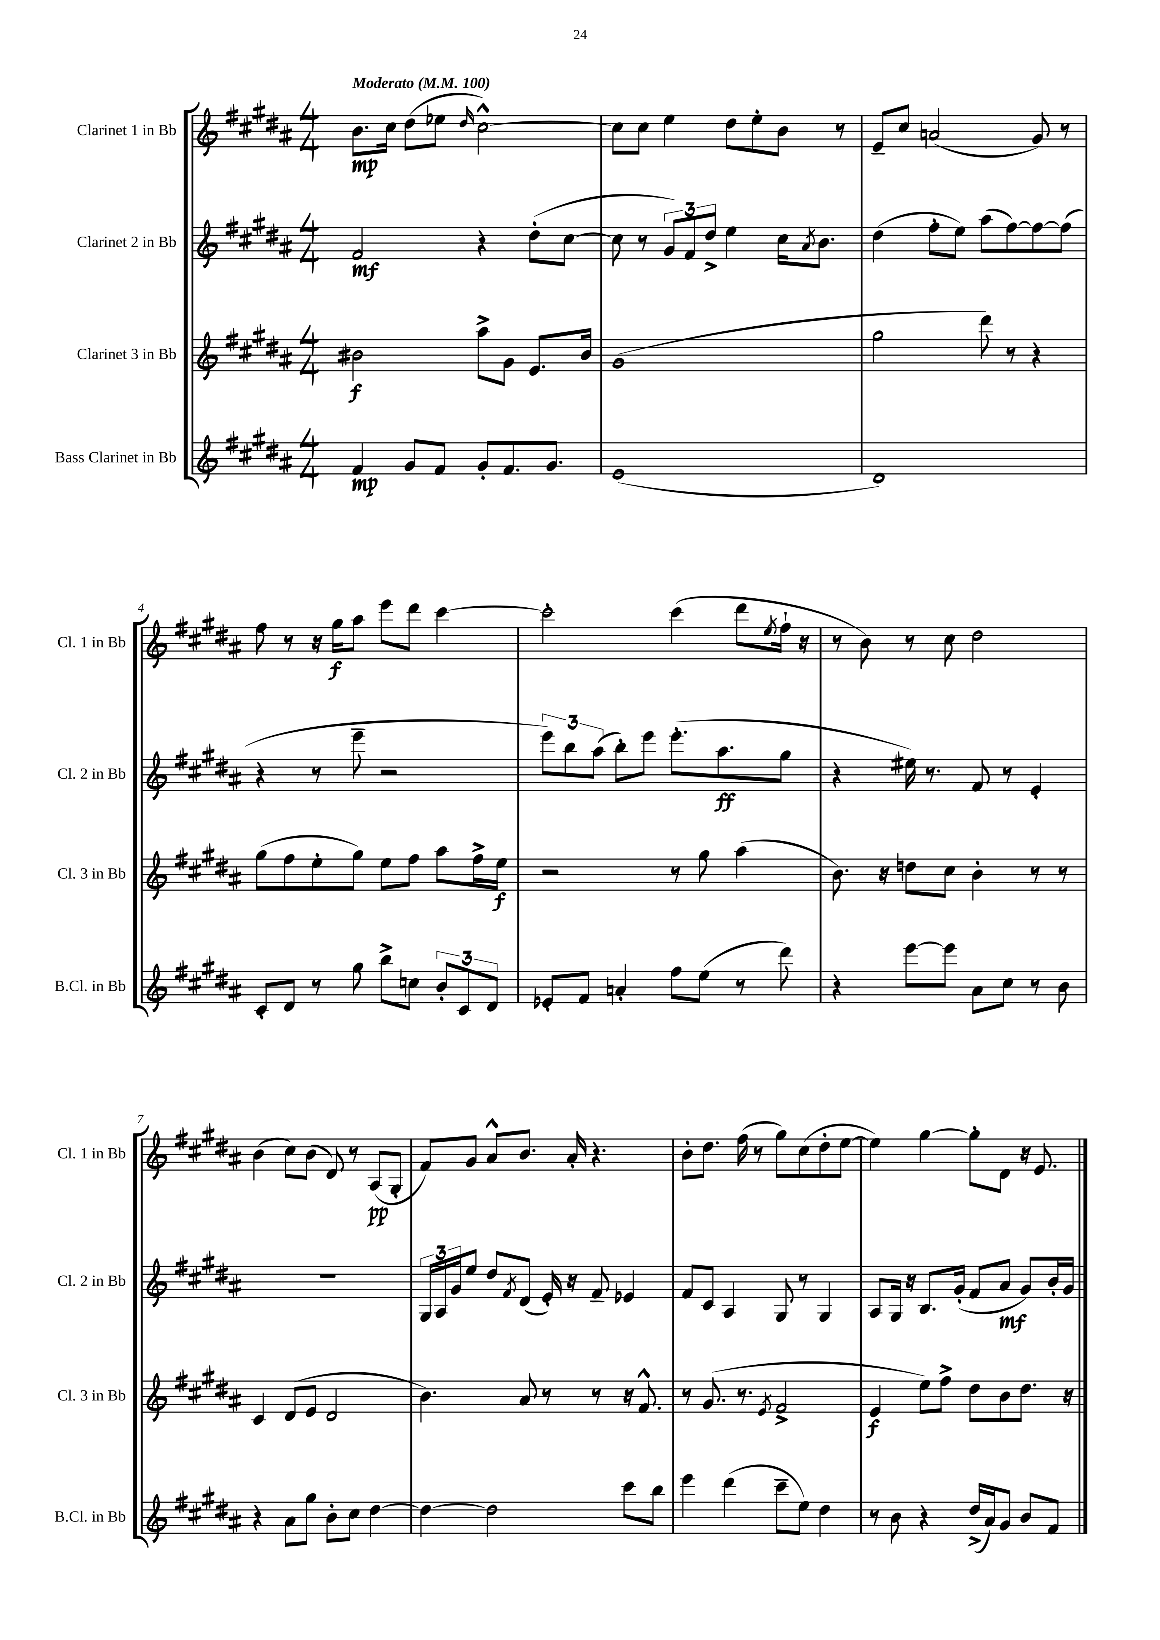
<<
\new StaffGroup <<
\new Staff = "s0" \with { instrumentName = "Clarinet 1 in Bb" shortInstrumentName = "Cl. 1 in Bb" } {
    \clef treble \key b \major \numericTimeSignature \time 4/4 \tempo "Moderato" 4 = 100
    b'8.\mp cis''16 dis''8( ees''8 \grace { dis''16 } cis''2~-^) |
    cis''8 cis''8 e''4 dis''8 e''8-. b'8 r8 |
    e'8-- cis''8 a'2( gis'8) r8 |
    fis''8 r8 r16 gis''16\f ais''8 e'''8 dis'''8 cis'''4~ |
    cis'''2-. cis'''4( dis'''8 \acciaccatura { e''8 } fis''16-! r16 |
    r8 b'8) r8 cis''8 dis''2 |
    b'4( cis''8) b'8( dis'8) r8 ais8\pp( gis8-. |
    fis'8) gis'8 ais'8-^ b'8. ais'16-. r4. |
    b'8-. dis''8. fis''16( r8 gis''8) cis''8( dis''8-. e''8~ |
    e''4) gis''4~ gis''8-. dis'8 r16 e'8. \bar "|." |
}
\new Staff = "s1" \with { instrumentName = "Clarinet 2 in Bb" shortInstrumentName = "Cl. 2 in Bb" } {
    \clef treble \key b \major \numericTimeSignature \time 4/4
    fis'2\mf r4 dis''8-.( cis''8~ |
    cis''8 r8 \tuplet 3/2 { gis'8) fis'8 dis''8-> } e''4 cis''16 \acciaccatura { ais'8 } b'8. |
    dis''4( fis''8-. e''8) ais''8( fis''8~) fis''8~ fis''8( |
    r4 r8 e'''8-- r2 |
    \tuplet 3/2 { e'''8) b''8 ais''8( } b''8-.) e'''8 e'''8.-.( ais''8.\ff gis''8 |
    r4 eis''16) r8. fis'8 r8 e'4-. |
    R1 |
    \tuplet 3/2 { gis16 ais16 gis'16 } e''8 dis''8 \acciaccatura { fis'8 } dis'8( e'16-.) r16 fis'8-- ees'4 |
    fis'8 cis'8 ais4 gis8 r8 gis4 |
    ais8 gis16 r16 b8. gis'16-.( fis'8 ais'8\mf gis'8) b'16-. gis'16 \bar "|." |
}
\new Staff = "s2" \with { instrumentName = "Clarinet 3 in Bb" shortInstrumentName = "Cl. 3 in Bb" } {
    \clef treble \key b \major \numericTimeSignature \time 4/4
    bis'2\f ais''8-> gis'8 e'8. bis'16 |
    gis'1( |
    gis''2 dis'''8) r8 r4 |
    gis''8( fis''8 e''8-. gis''8) e''8 fis''8 ais''8 fis''16-> e''16\f |
    r2 r8 gis''8 ais''4( |
    b'8.) r16 d''8 cis''8 b'4-. r8 r8 |
    cis'4 dis'8( e'8 dis'2 |
    b'4.) ais'8 r8 r8 r16 fis'8.-^ |
    r8 gis'8.( r8. \acciaccatura { e'8 } fis'2-> |
    e'4\f e''8) fis''8-> dis''8 b'8 dis''8. r16 \bar "|." |
}
\new Staff = "s3" \with { instrumentName = "Bass Clarinet in Bb" shortInstrumentName = "B.Cl. in Bb" } {
    \clef treble \key b \major \numericTimeSignature \time 4/4
    fis'4\mp gis'8 fis'8 gis'8-. fis'8. gis'8. |
    e'1( |
    dis'1) |
    cis'8-. dis'8 r8 gis''8 b''8-> c''8 \tuplet 3/2 { b'8-. cis'8 dis'8 } |
    ees'8-. fis'8 a'4-. fis''8 e''8( r8 dis'''8) |
    r4 e'''8~ e'''8 ais'8 cis''8 r8 b'8 |
    r4 ais'8 gis''8 b'8-. cis''8 dis''4~ |
    dis''4~ dis''2 cis'''8 b''8 |
    e'''4 dis'''4( cis'''8-- e''8) dis''4 |
    r8 b'8 r4 dis''16->( ais'16) gis'8 b'8 fis'8 \bar "|." |
}
>>
>>
